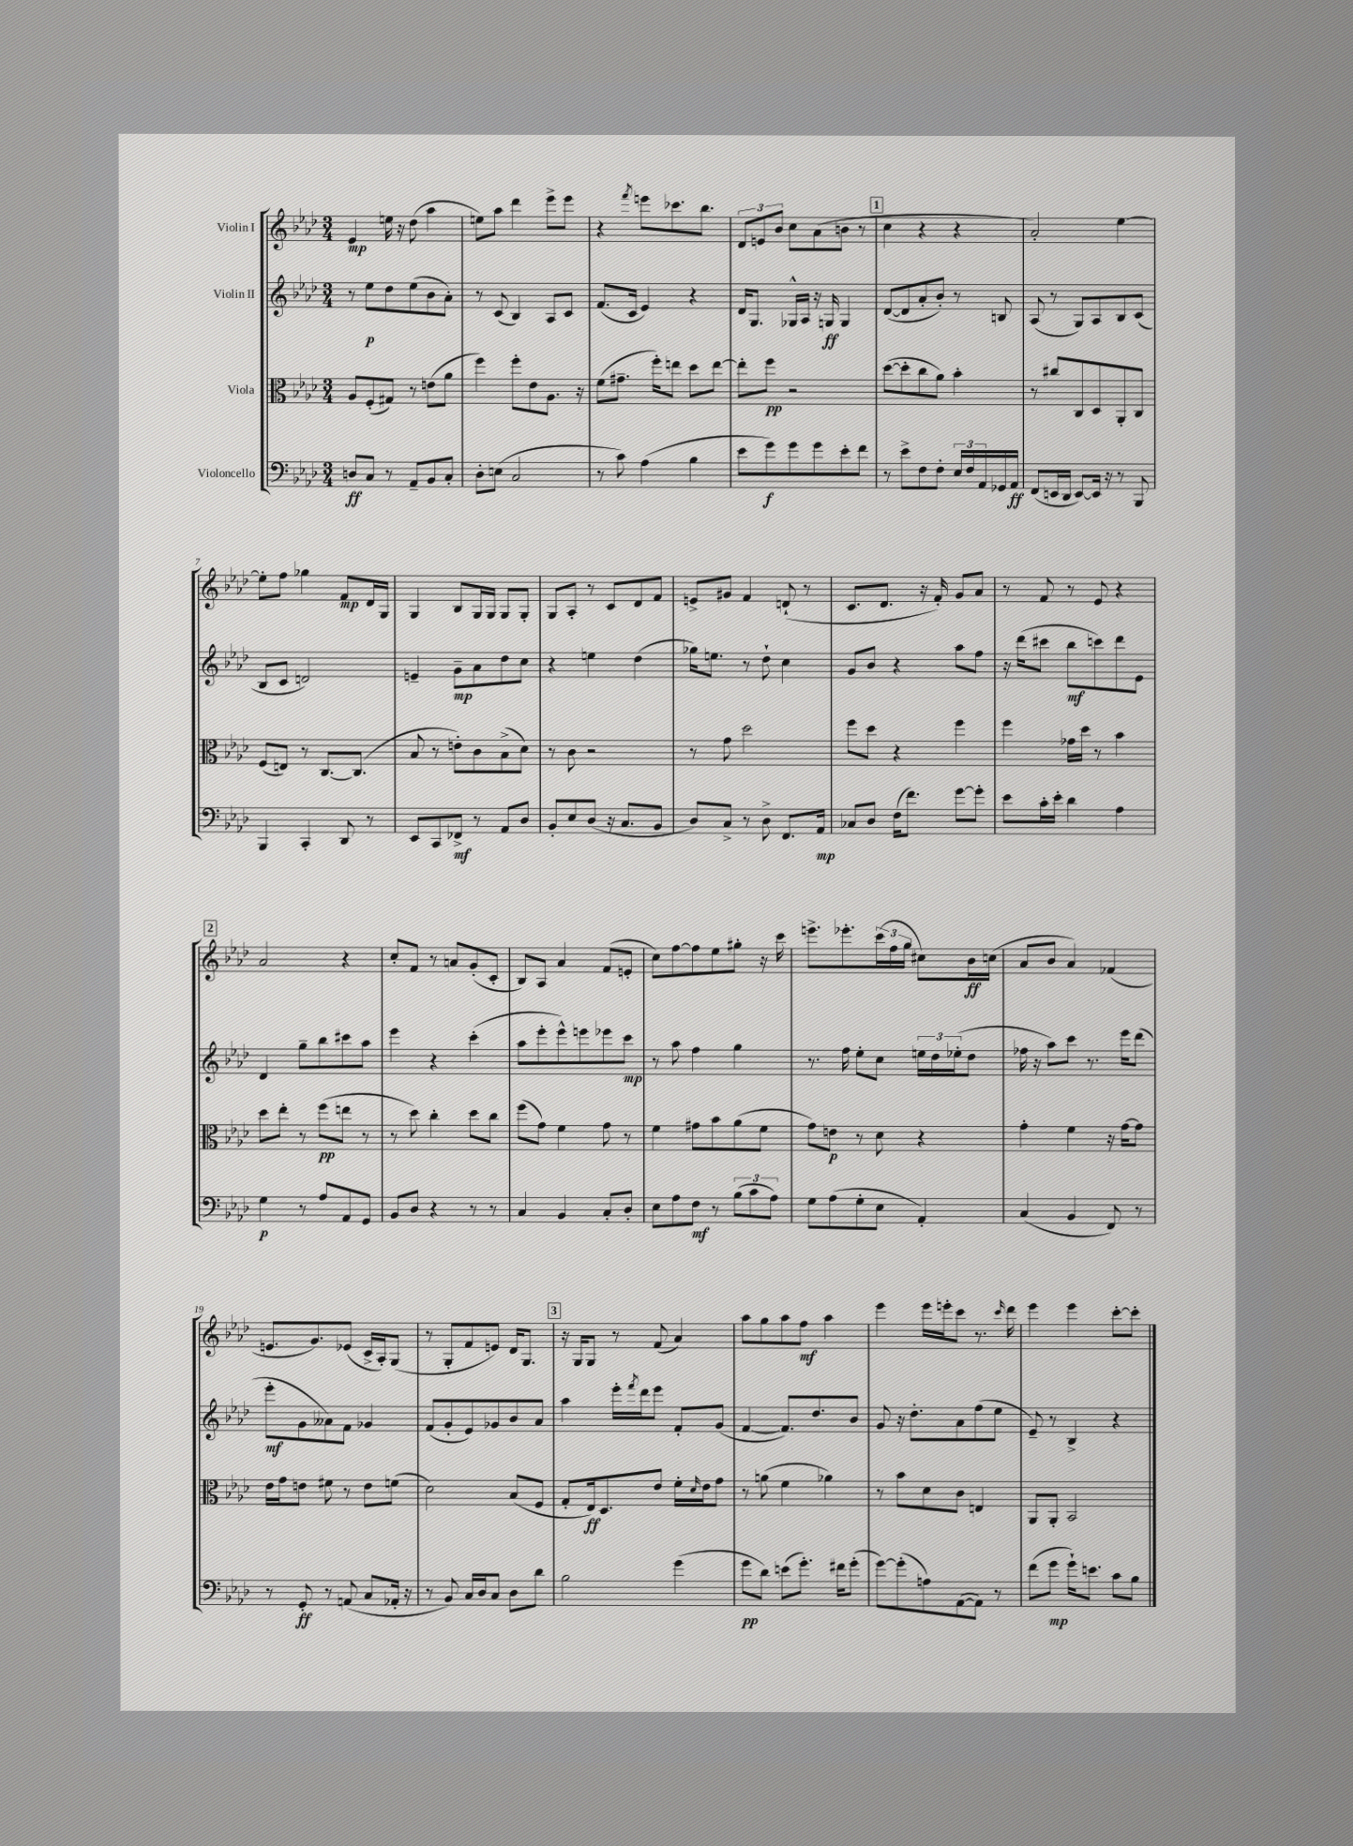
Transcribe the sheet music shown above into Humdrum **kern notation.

**kern	**kern	**kern	**kern
*staff4	*staff3	*staff2	*staff1
*clefF4	*clefC3	*clefG2	*clefG2
*k[b-e-a-d-]	*k[b-e-a-d-]	*k[b-e-a-d-]	*k[b-e-a-d-]
*M3/4	*M3/4	*M3/4	*M3/4
8D	8A-	8r	4e-
8C	(8F'	8ee-	.
8r	8G#)	8dd-	16ee
.	.	.	16r
8AA-~	8r	(8ee-	(8dd-
8BB-	(8e	8b-	4aa-
8C'	8a-	8a-')	.
=	=	=	=
8D-'	4ff)	8r	8ee)
(8E	.	(8c	8aa-
2C	8ff'	4B-)	4ddd-
.	8e-	.	.
.	8.A-	8A-	8eee-^
.	.	8c	8eee-
.	16r	.	.
=	=	=	=
8r	(8f	(8.f	4r
8c)	8.g#~	.	.
.	.	16c	.
.	.	.	8qfff
(4A-	.	4e-)	8eee
.	16ff')	.	.
.	8ee	.	8.ccc-
4B-	8dd-	4r	.
.	.	.	8.bb-
.	[8ee	.	.
=	=	=	=
8e-	8ee']	16d-	12d-
.	.	8.G	.
.	.	.	12e
8g)	8ff	.	.
.	.	.	12b-
8g	2r	16G-^^	8cc
.	.	16A-	.
8g	.	16r	(8a-
.	.	16G	.
8e-'	.	4G	8b
8f	.	.	8r
=	=	=	=
8r	([8dd-	([8d-	4cc
8e-^	8dd-']	8d-]	.
8F	8cc	8a-'	4r
8F'	8a-)	8b-')	.
24E-	4b-'	8r	4r
24F	.	.	.
24AA-	.	.	.
16GG-	.	8B	.
16AA-	.	.	.
=	=	=	=
(8FF	8r	(8A-	2a-')
16EE	8cc#	8r	.
16DD-	.	.	.
[8EE)	8C	8G)	.
16EE]	8D-	8A-	.
16r	.	.	.
8r	8AA-'	8B-	[4ee-
8BBB-	8C	(8c	.
=	=	=	=
4BBB-	(8F	8B-	8ee-']
.	8E)	8c	8ff
4CC'	8r	2d)	4gg-
.	[8.C	.	.
8DD-	.	.	8f
.	(8.C]	.	.
8r	.	.	16d-
.	.	.	16G
=	=	=	=
8EE-	8B-	4e~	4G
8CC	8r	.	.
8FF-^	8e')	8g~	8B-
8r	8c	8a-	16G
.	.	.	16G
8AA-	(8B-^	8dd-	8G
8D-	8d-)	8cc	8G'
=	=	=	=
8BB-'	8r	4r	8G
8E-	8c	.	8A-'
(8D-	2r	4ee	8r
16r	.	.	8c
8.C	.	.	.
.	.	(4dd-	8d-
8BB-	.	.	8f
=	=	=	=
8D-)	8r	16gg-)	8e^
.	.	8.ee	.
8C^	8g	.	8g#
8r	2dd-	8r	4f
8D-^	.	8dd-`	.
8.FF	.	4cc	(8d`
.	.	.	8r
16AA-	.	.	.
=	=	=	=
8C-	8ff	8g	8.c
8D-	8dd-	8b-	.
.	.	.	8.d-
(16F	4r	4r	.
8.f)	.	.	.
.	.	.	16r
.	.	.	16f')
[8g	4ff	8aa-	8g
8g']	.	8ff	8a-
=	=	=	=
8e-	4ff	16r	8r
.	.	(16ddd-	.
16c'	.	8ccc#	8f
16e-'	.	.	.
4d-	16g-	8bb-	8r
.	16dd-	.	.
.	8r	8ccc)	8e-
4A-	4b-	8ddd-	4r
.	.	8e-	.
=	=	=	=
4G	8dd-	4d-	2a-
.	8ee-'	.	.
8r	8r	8gg~	.
8A-	(8ff	8bb-	.
8AA-	8ee	8ccc#	4r
8GG	8r	8aa-	.
=	=	=	=
8BB-	8r	4eee-	8cc'
8D-	8dd-)	.	8f
4r	4cc'	4r	8r
.	.	.	8a
8r	8dd-	(4ccc'	(8g'
8r	8cc	.	8c'
=	=	=	=
4C	(8ff	8aa-	8B-)
.	8g)	8eee-'	8A-
4BB-	4f	8eee-^^)	4a-
.	.	8eee	.
8C'	8g	8eee-	(8f
8D-'	8r	8ccc	8e'
=	=	=	=
8E-	4f	8r	8cc)
8A-	.	8aa-	[8ff
8F	8g#	4ff	8ff]
8r	8b-	.	8ee-
(12B-	(8a-	4gg	8gg#'
12c	.	.	.
.	8f	.	16r
12A-)	.	.	.
.	.	.	16ccc
=	=	=	=
8G	8g)	8.r	8.eee^
(8A-	8e	.	.
.	.	16ff	8.eee-'
8G'	8r	8ee-'	.
8E-	8d-	8cc	(24ccc
.	.	.	24ff
.	.	.	24gg
4AA-')	4r	24ee	8cc#)
.	.	24dd-	.
.	.	(24ee-'	.
.	.	8dd-	16b-
.	.	.	(16cc
=	=	=	=
(4C	4g'	16ff-	8a-
.	.	16r	.
.	.	8aa-)	8b-
4BB-	4f	8ccc	4a-)
.	.	8.r	.
8FF)	16r	.	(4f-
.	[16g	16eee-	.
8r	8g]	(8ddd-	.
=	=	=	=
8r	16e-	8eee-'	8.e
.	16g	.	.
8GG'	8e	8g	.
.	.	.	8.g)
8r	8f#	8a--)	.
(8AA	8r	8f	(8e-
8C	8e	4g-	16c^
.	.	.	16A-')
16AA-'	(8f	.	(8G
16r	.	.	.
=	=	=	=
8r	2d-)	(8f	8r
8BB-)	.	8g'	8G'
16C	.	8e-)	8f
16D-	.	.	.
8C	.	8g-	8e)
8D-	(8B-	8b-	16d-
.	.	.	8.G
8d-	8F	8a-	.
=	=	=	=
2B-	8G'	4aa-	16r
.	.	.	16G
.	16E-)	.	8G
.	8.D-	.	.
.	.	16eee-'	8r
.	.	8qfff	.
.	.	16ddd-	.
.	8e-	8eee-	(8f
(4g	16f'	8f'	4a-)
.	16qqd-	.	.
.	16e-	.	.
.	8g	(8g	.
=	=	=	=
8g	8r	[4f	8aa-
8d-)	(8a	.	8gg
(8e	4f	8.f])	8aa-
8.g')	.	.	8ff
.	.	8.dd-	.
.	4a-)	.	4aa-
16f#	.	.	.
(8g'	.	8b-	.
=	=	=	=
[8g)	8r	8g	4eee-
(8g']	8b-	16r	.
.	.	8.dd-'	.
8A)	8d-	.	16eee-
.	.	.	16eee'
([8AA-	8c	8a-	8ccc
8AA-])	4E	(8ff	8.r
8r	.	8ee-	.
.	.	.	16qqccc
.	.	.	16ddd-
=	=	=	=
(8f	8AA-	8e-~)	4eee-
8g	8AA-'	8r	.
16g`)	2BB-	4B-^	4eee-
8.e	.	.	.
8c	.	4r	[8ccc'
8B-	.	.	8ccc']
==	==	==	==
*-	*-	*-	*-
